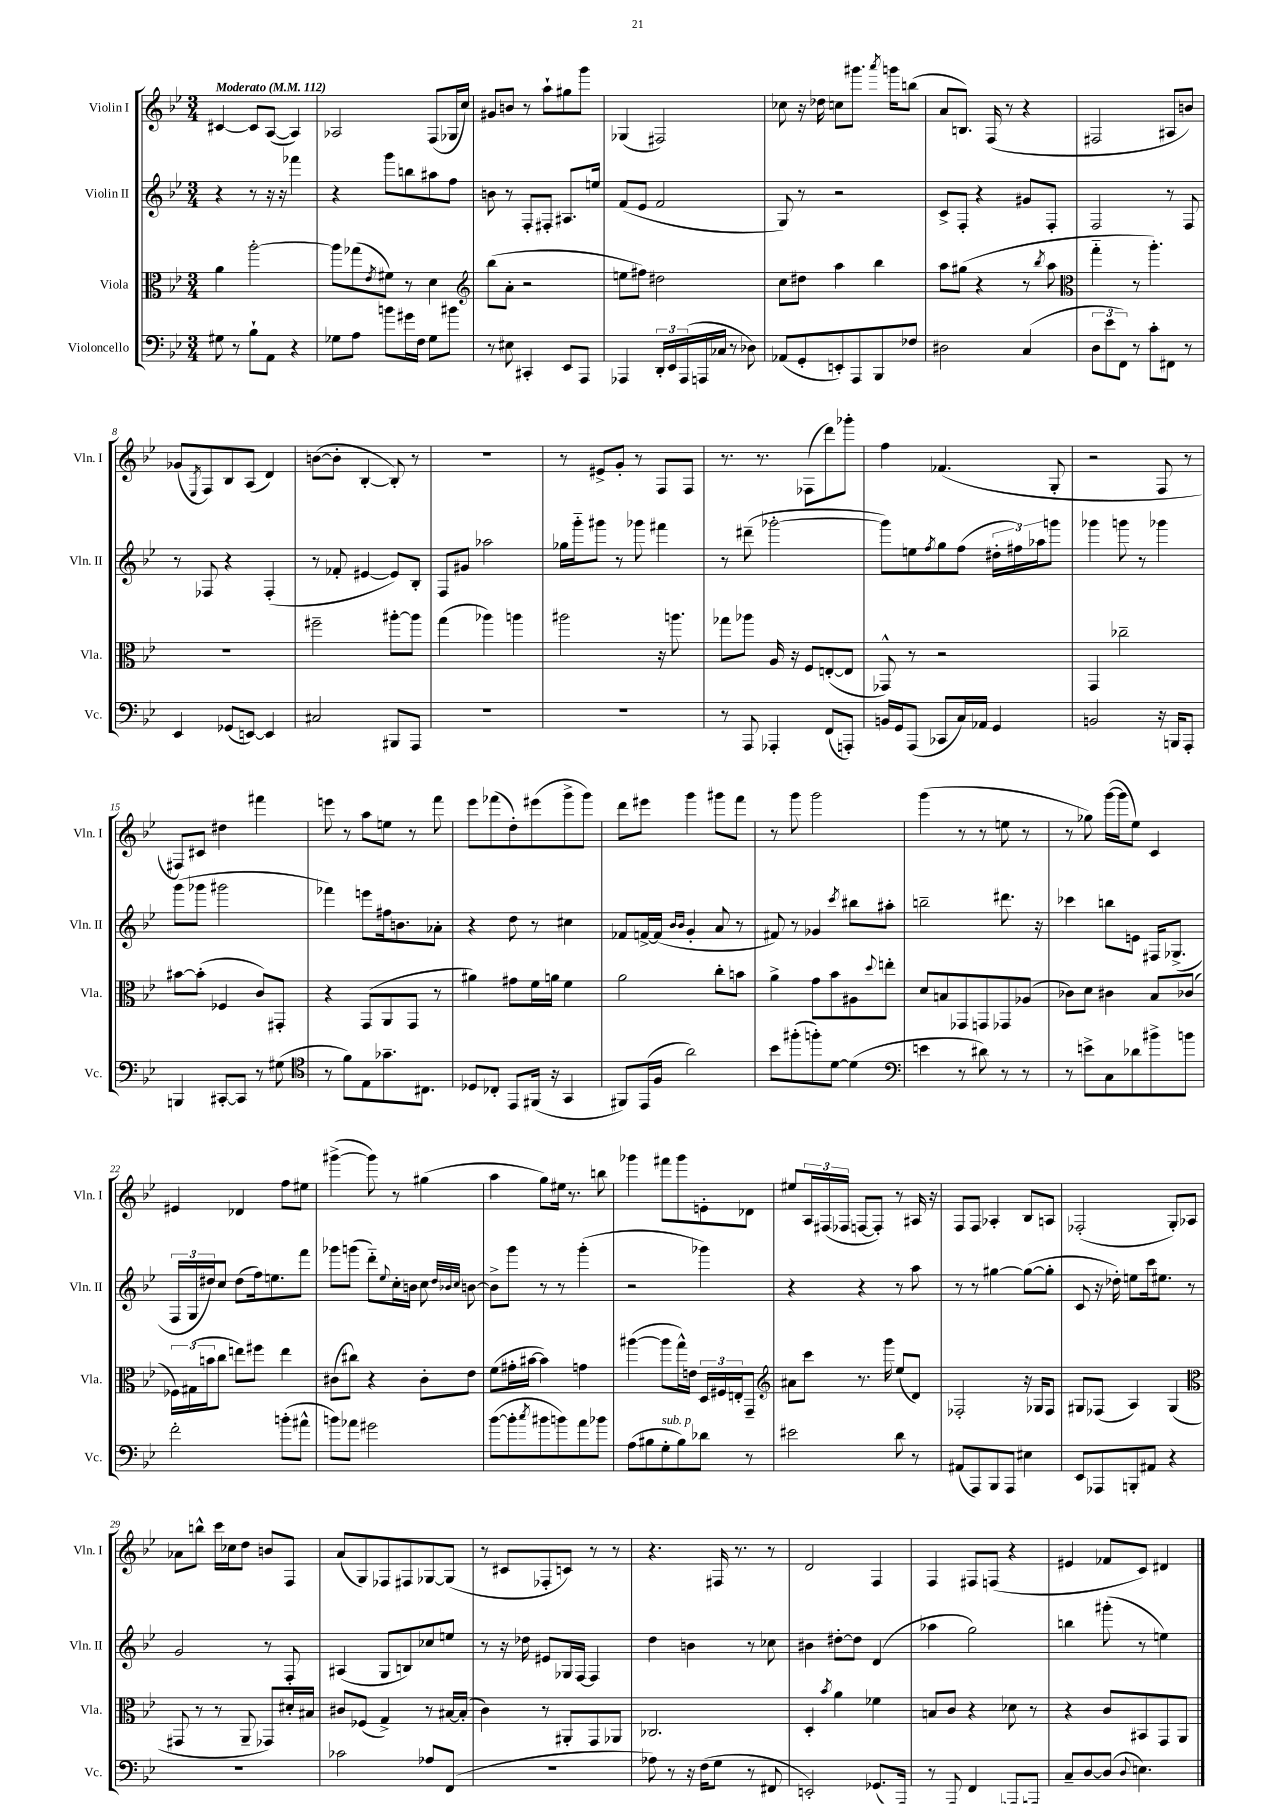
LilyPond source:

<<
\new StaffGroup <<
\new Staff = "s0" \with { instrumentName = "Violin I" shortInstrumentName = "Vln. I" } {
    \clef treble \key bes \major \numericTimeSignature \time 3/4 \tempo "Moderato" 4 = 112
    cis'4~ cis'8 a8~( a4) |
    aes2 f8( ges16 c''16) |
    gis'8 b'8 r8 a''8-! gis''8 g'''8 |
    ges4( fis2) |
    ces''8 r16 des''16 c''8 gis'''8. \acciaccatura { a'''8 } g'''16 b''8( |
    a'8 b8.) f16( r8 r4 |
    fis2 ais8 b'8) |
    ges'8( \acciaccatura { ees8 } f8) bes8 a8( d'4) |
    b'8~( b'8-. bes4~-. bes8-.) r8 |
    R2. |
    r8 eis'8-> g'8-. r8 f8 f8 |
    r8. r8. fes8( d'''8) ges'''8-. |
    f''4 fes'4.( g8-. |
    r2 f8 r8 |
    fis8) cis'8 dis''4 fis'''4 |
    e'''8 r8 a''8 e''8 r8 f'''8 |
    ees'''8 fes'''8( d''8-.) eis'''8( g'''8-> g'''8) |
    d'''8 eis'''8 g'''4 gis'''8 f'''8 |
    r8 g'''8 g'''2 |
    g'''4( r8 r8 e''8 r8 |
    r8 ges''8) g'''16~( g'''16 ees''8) c'4 |
    eis'4 des'4 f''8 eis''8 |
    gis'''4~->( gis'''8) r8 gis''4( |
    a''4 g''8) eis''16 r8. b''8 |
    ges'''4 fis'''8 ges'''8 e'8-. des'8 |
    eis''8 \tuplet 3/2 { a16 fis16( fes16 } f8~ f8-.) r8 ais16 r16 |
    f8 f8 aes4-. bes8 a8 |
    fes2-.( g8-.) aes8 |
    aes'8 b''8-^ c'''16 ces''16 d''8 b'8 f8 |
    a'8( g8) fes8 fis8 ges8~ ges8( |
    r8 cis'8 fes8-. c'8) r8 r8 |
    r4. fis16 r8. r8 |
    d'2 f4 |
    f4 fis8 f8( r4 |
    eis'4 fes'8 c'8) dis'4 \bar "|." |
}
\new Staff = "s1" \with { instrumentName = "Violin II" shortInstrumentName = "Vln. II" } {
    \clef treble \key bes \major \numericTimeSignature \time 3/4
    r4 r8 r16 r16 fes'''4 |
    r4 g'''8 b''8 ais''8 f''8 |
    b'8 r8 f8-. fis8-. ais8. e''16 |
    f'8( ees'8 f'2 |
    g8) r8 r2 |
    c'8-> f8-. r4 gis'8 f8-. |
    f2 r8 f8 |
    r8 fes8 r4 fes4-.( |
    r8 fes'8-. eis'4~ eis'8) bes8-. |
    f8 gis'8 aes''2 |
    ges''16 g'''16-_ gis'''8 r8 ges'''8 fis'''4 |
    r8 dis'''8--( ges'''2~-. |
    ges'''8) e''8 \acciaccatura { f''8 } g''8 f''8( \tuplet 3/2 { dis''16-. fis''16) aes''16 } g'''8 |
    ges'''4 g'''8 r8 ges'''4 |
    g'''8( ges'''8 gis'''2 |
    fes'''4) e'''8 fis''16 b'8. aes'8-. |
    r4 d''8 r8 cis''4 |
    fes'8 f'16~-> f'16( \grace { bes'16 bes'16 } g'4-. a'8 r8 |
    fis'8) r8 ges'4 \acciaccatura { c'''8 } bis''8 ais''8-. |
    b''2-- dis'''8. r16 |
    ces'''4 b''8 e'8 fis16 ges8.->( |
    \tuplet 3/2 { f16 g16 dis''16) } c''8 dis''8( f''16) e''8. f'''8 |
    ges'''8 g'''8( d'''8-_) \appoggiatura { ees''8 } c''16-. b'16 c''8 \grace { d''32 bes'32 c''32 } b'8~ |
    b'8-> g'''8 r8 r8 g'''4-.( |
    r2 ges'''4) |
    r4 r4 r8 a''8 |
    r8 r8 gis''4~ gis''8~( gis''8-. |
    c'8 r16 des''16-.) e''8 c'''16 eis''8. r8 |
    g'2 r8 f8-. |
    ais4( g8 b8) ces''8 e''8 |
    r8 r16 des''16 eis'8 ges16 f16~ f4 |
    d''4 b'4 r8 ces''8 |
    bis'4 dis''8~-. dis''8 d'4( |
    aes''4 g''2) |
    b''4 gis'''8-.( r8 e''4) \bar "|." |
}
\new Staff = "s2" \with { instrumentName = "Viola" shortInstrumentName = "Vla." } {
    \clef alto \key bes \major \numericTimeSignature \time 3/4
    a'4 a''2~-. |
    a''8 ges''8( \acciaccatura { ees'8 } fis'8) r8 d'4 |
    \clef treble bes''8( a'8-. r2 |
    e''8 fis''8) dis''2 |
    c''8 dis''8 a''4 bes''4 |
    a''8 gis''8( r4 r8 \acciaccatura { bes''8 } a''8 |
    \clef alto g''4-_ r8 a''4.-.) |
    R2. |
    fis''2-- ais''8~-. ais''8 |
    g''4( aes''4) a''4 |
    ais''2 r16 a''8. |
    ges''8 aes''8 a16 r16 f8 e8~-.( e8 |
    ges,8-^) r8 r2 |
    g,4 ces''2-- |
    bis'8~ bis'8-.( fes4 c'8) gis,8-. |
    r4 g,8( a,8 g,8 r8 |
    ais'4) gis'8 f'16 a'16 f'4 |
    a'2 c''8-. b'8 |
    a'4-> g'8 bes'8 ais8 \appoggiatura { d''8 } e''8-. |
    d'8 b8 ges,8 g,8 ges,8 aes8( |
    ces'8) d'8 cis'4 bes8 ces'8( |
    \tuplet 3/2 { fes16) gis16( b'16 } c''8 e''8) fis''8 e''4 |
    cis'8( cis''8) r4 cis'8-. ees'8 |
    f'8( gis'16-. bis'16~ bis'4) g'4 |
    ais''4~( ais''8 g''16-^) e'16 \tuplet 3/2 { d16 fis16 e16-. } g,8-- |
    \clef treble ais'8 c'''8 r8. g'''16 ees''8( d'8) |
    fes2-. r16 ges16 fes8 |
    gis8 fes8( a4) gis4( |
    \clef alto gis,8 r8 r8 a,8-- ges,8) dis'16-. bis16 |
    cis'8 fes8( g4->) r8 bis16~ bis16-.( |
    c'4) r8 ais,8-. g,8 aes,8 |
    ces2. |
    d4-. \acciaccatura { bes'8 } a'4 fes'4 |
    b8 c'8 r4 des'8 r8 |
    r4 c'8 bis,8 g,8 a,8 \bar "|." |
}
\new Staff = "s3" \with { instrumentName = "Violoncello" shortInstrumentName = "Vc." } {
    \clef bass \key bes \major \numericTimeSignature \time 3/4
    gis8 r8 bes8-! a,8 r4 |
    ges8 a8 b'8 gis'16 f16 ges8 bis'8 |
    r8 eis8 cis,4-. ees,8 a,,8 |
    aes,,4 \tuplet 3/2 { d,16-. ees,16 aes,,16( } a,,16 ces16 r8 des8) |
    aes,8( g,8-. e,8-.) a,,8 bes,,8 fes8 |
    dis2 c4( |
    \tuplet 3/2 { d8 ees'8 f,8) } r8 c'8-. fis,8 r8 |
    ees,4 ges,8( e,8~) e,4 |
    cis2 bis,,8 a,,8 |
    R2. |
    R2. |
    r8 a,,8 aes,,4-. f,8( a,,8-.) |
    b,16 g,16 a,,8( ces,8 c16) aes,16 g,4 |
    b,2 r16 b,,16 a,,8-. |
    b,,4 cis,8~-. cis,8 r8 gis8( |
    \clef tenor r8 f'8) ees8 ges'8.-- cis8. |
    des8 ces8-. ees,8 fis,16( r16 g,4 |
    fis,8) ees,16( f16 a'2) |
    bes'8 fis''8-.( f''8-.) d'8~ d'4( |
    \clef bass e'4 r8 dis'8) r8 r8 |
    r8 e'8-> c8 des'8 bis'8-> b'8 |
    f'2-. b'8-.( ais'8-^ |
    b'8) aes'8 gis'2 |
    bes'8~( bes'8-. \acciaccatura { c''8 } bis'8 b'8) a'8 bes'8 |
    a8( bis8 g8-.^\markup { \italic "sub. p" } bis8) des'8 r8 |
    eis'2 d'8 r8 |
    ais,8( a,,8) bes,,8 a,,8 eis4 |
    ees,8 aes,,8 b,,8-. ais,8 r4 |
    R2. |
    ces'2 aes8 f,8( |
    R2. |
    aes8) r8 r16 f16( g8 r8 fis,8 |
    e,2-.) ges,8.( a,,16) |
    r8 a,,8 f,4 aes,,8-_ a,,8 |
    c8-- d8~ d8( \appoggiatura { d8 } e4.) \bar "|." |
}
>>
>>
